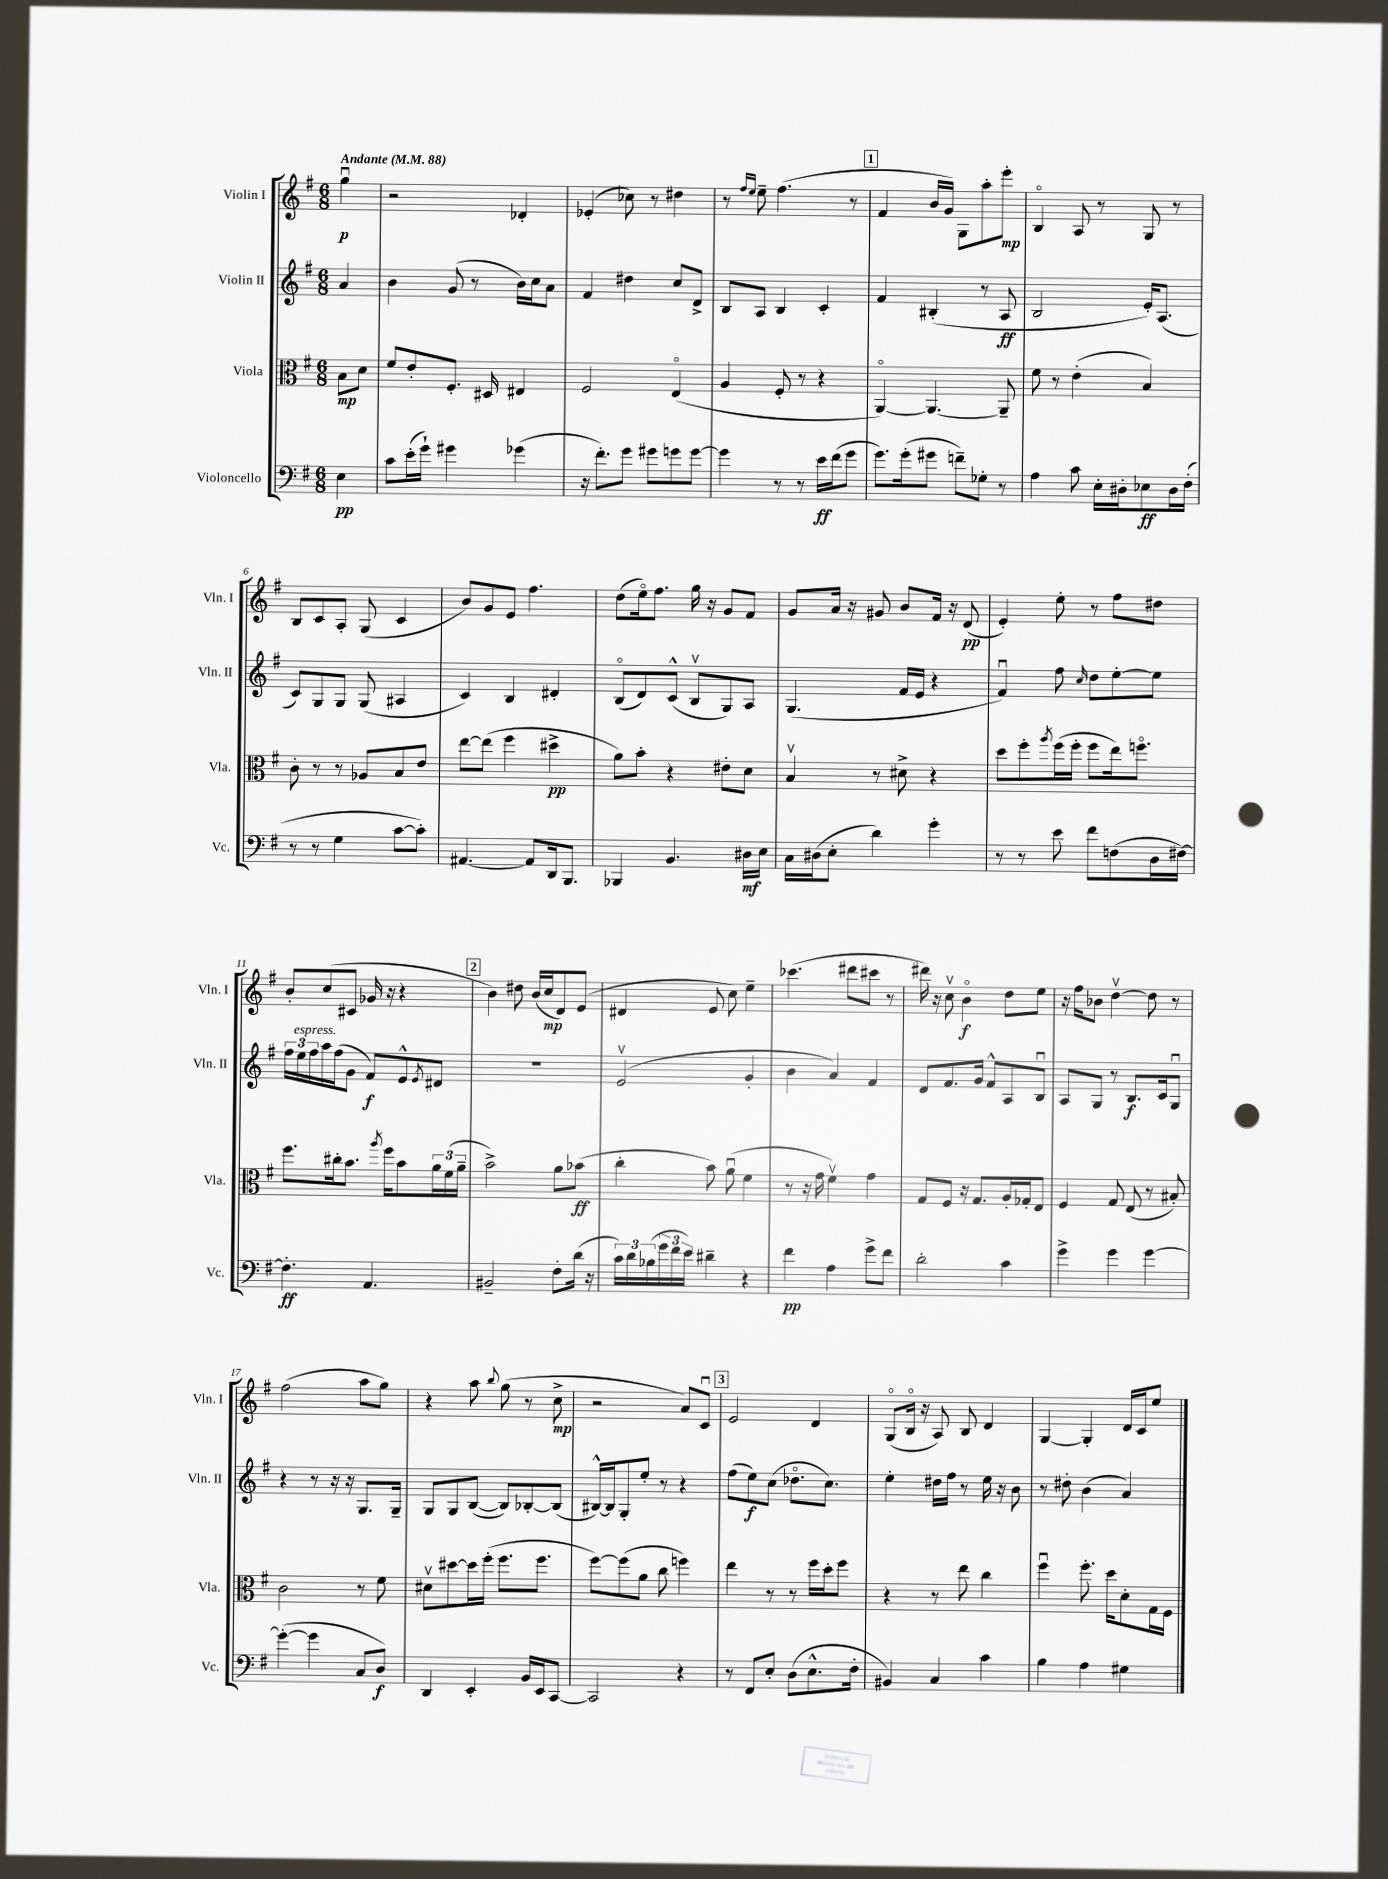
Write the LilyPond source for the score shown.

<<
\new StaffGroup <<
\new Staff = "s0" \with { instrumentName = "Violin I" shortInstrumentName = "Vln. I" } {
    \clef treble \key g \major \numericTimeSignature \time 6/8 \partial 4 \tempo "Andante" 4 = 88
    g''4\downbow\p |
    r2 des'4-. |
    ees'4-.( ces''8) r8 dis''4 |
    r8 \grace { fis''16 e''16 } e''8-- fis''4.( r8 |
    \mark \markup { \box "1" } fis'4 b'16 g'16) g8 a''8-. e'''8-.\mp |
    b4\flageolet a8 r8 g8 r8 |
    b8 c'8 a8-. g8( c'4 |
    b'8) g'8 e'8 fis''4. |
    d''8( e''16\flageolet) fis''8. g''16 r16 g'8 fis'8 |
    g'8 a'16 r16 gis'8 b'8 fis'16 r16 d'8\pp( |
    e'4-.) e''8-. r8 fis''8 dis''8 |
    b'8-. c''8( cis'8 ges'16 r16 r4 |
    \mark \markup { \box "2" } b'4) dis''8 b'16( c''16\mp d'8) e'8( |
    dis'4 e'8 c''8) e''4-- |
    ces'''4.( dis'''8 cis'''8 r8 |
    dis'''16) r16 c''8\upbow b'4\flageolet\f d''8 e''8 |
    r16 fis''16 bes'8 d''4~\upbow d''8 r8 |
    fis''2( a''8 g''8) |
    r4 a''8 \appoggiatura { b''8 } g''8( r8 c''8->\mp |
    r2 a'8) c'8\downbow |
    \mark \markup { \box "3" } e'2 d'4 |
    g8\flageolet( b16\flageolet r16 a8) b8 d'4 |
    g4~ g4-. d'16 c'16 e''8 \bar "|." |
}
\new Staff = "s1" \with { instrumentName = "Violin II" shortInstrumentName = "Vln. II" } {
    \clef treble \key g \major \numericTimeSignature \time 6/8 \partial 4
    a'4 |
    b'4 g'8( r8 b'16) c''16 a'8 |
    fis'4 dis''4 c''8 d'8-> |
    b8 a8 b4 c'4-. |
    \mark \markup { \box "1" } fis'4 bis4-.( r8 a8\ff |
    b2 e'16-.) a8.( |
    c'8) g8 g8 g8( ais4 |
    c'4) b4 dis'4-. |
    b8\flageolet( d'8) c'8-^( b8\upbow g8) a8 |
    g4.( fis'16 e'16 r4 |
    fis'4\downbow) fis''8 \grace { c''16 } d''8 e''8~-. e''8 |
    \tuplet 3/2 { fis''16 e''16^\markup { \italic "espress." } fis''16 } a''16 fis''16( g'8 fis'8\f) e'8-^ \acciaccatura { e'8 } dis'8 |
    \mark \markup { \box "2" } R2. |
    e'2\upbow( g'4-. |
    b'4 a'4) fis'4 |
    d'8 fis'8. g'16 fis'8-^ a8 b8\downbow |
    a8 g8 r8 b8.\f c'16 g8\downbow |
    r4 r8 r16 r16 g8. g16-- |
    g8 g8 b8~( b8) bes8~-. bes8( |
    bis16~-^) bis16 g8-. e''8-. r8 r4 |
    \mark \markup { \box "3" } fis''8( e''8\f) c''8( des''8.\flageolet c''8.) |
    e''4-. dis''16 fis''16 r8 e''16 r16 b'8 |
    r8 dis''8-. b'4( a'4) \bar "|." |
}
\new Staff = "s2" \with { instrumentName = "Viola" shortInstrumentName = "Vla." } {
    \clef alto \key g \major \numericTimeSignature \time 6/8 \partial 4
    b8\mp d'8 |
    fis'8 e'8-. fis8.-. dis16 eis4 |
    fis2 e4\flageolet( |
    a4 fis8-. r8 r4 |
    \mark \markup { \box "1" } a,4~\flageolet) a,4.~ a,8-- |
    fis'8 r8 e'4-.( b4) |
    c'8-. r8 r8 aes8 b8 e'8 |
    e''8~ e''8( fis''4 dis''4->\pp |
    a'8) b'8-. r4 eis'8-. d'8 |
    b4\upbow r8 dis'8-> r4 |
    d''8 fis''8-. \acciaccatura { a''8 } fis''16( fis''16-. fis''8 e''16) f''8.\flageolet |
    fis''8. cis''16-. b'8. \acciaccatura { a''8 } fis''16 b'8 \tuplet 3/2 { a'16 fis'16( a'16-- } |
    \mark \markup { \box "2" } b'2->) a'8 bes'8\ff( |
    c''4-. b'8) a'8\downbow( fis'4 |
    r8 r16 g'16 fis'4\upbow) g'4 |
    g8 fis8 r16 g8. a16-. ges16-. e8 |
    fis4 g8 e8( r8 bis8-.) |
    c'2 r8 fis'8 |
    dis'8\upbow dis''8~ dis''16 fis''16-.( fis''8. fis''8. |
    fis''8~) fis''8( a'8 c''8 f''4) |
    \mark \markup { \box "3" } e''4 r8 r8 fis''16 d''16-. fis''8 |
    r4 r8 e''8 c''4 |
    fis''4\downbow fis''8.-. d''16 d'8-. g16 fis16 \bar "|." |
}
\new Staff = "s3" \with { instrumentName = "Violoncello" shortInstrumentName = "Vc." } {
    \clef bass \key g \major \numericTimeSignature \time 6/8 \partial 4
    e4\pp |
    c'8 e'16-.( g'16-!) gis'4 ges'4( |
    r16 fis'8.-.) g'8 gis'8 g'8 g'8~ |
    g'4 r8 r8 e'16\ff fis'16( g'8 |
    \mark \markup { \box "1" } g'8.) g'16-.( gis'8 f'8--) ges8-. r8 |
    a4 c'8 e16-. dis16-. ees8\ff dis16 fis16-.( |
    r8 r8 g4 c'8~ c'8-.) |
    ais,4.~ ais,8 d,16 b,,8. |
    bes,,4 b,4. dis16\mf e16 |
    c16 dis16( e8-. d'4) g'4-. |
    r8 r8 e'8 fis'8 f8( d16 fis16~) |
    fis4.-.\ff a,4. |
    \mark \markup { \box "2" } bis,2-- fis8-. d'16( r16 |
    \tuplet 3/2 { c'16) d'16 bes16( } \tuplet 3/2 { g'16 fis'16 e'16) } dis'4-- r4 |
    fis'4\pp a4 g'8-> fis'8 |
    d'2-. c'4 |
    g'4-> g'4 g'4~ |
    g'4~-.( g'4 c8 d8\f) |
    d,4 e,4-. b,16 e,16 c,8~ |
    c,2 r4 |
    \mark \markup { \box "3" } r8 fis,8 e8-. d8( e8.-^ fis16-. |
    bis,4) c4 c'4 |
    b4 a4 gis4 \bar "|." |
}
>>
>>
